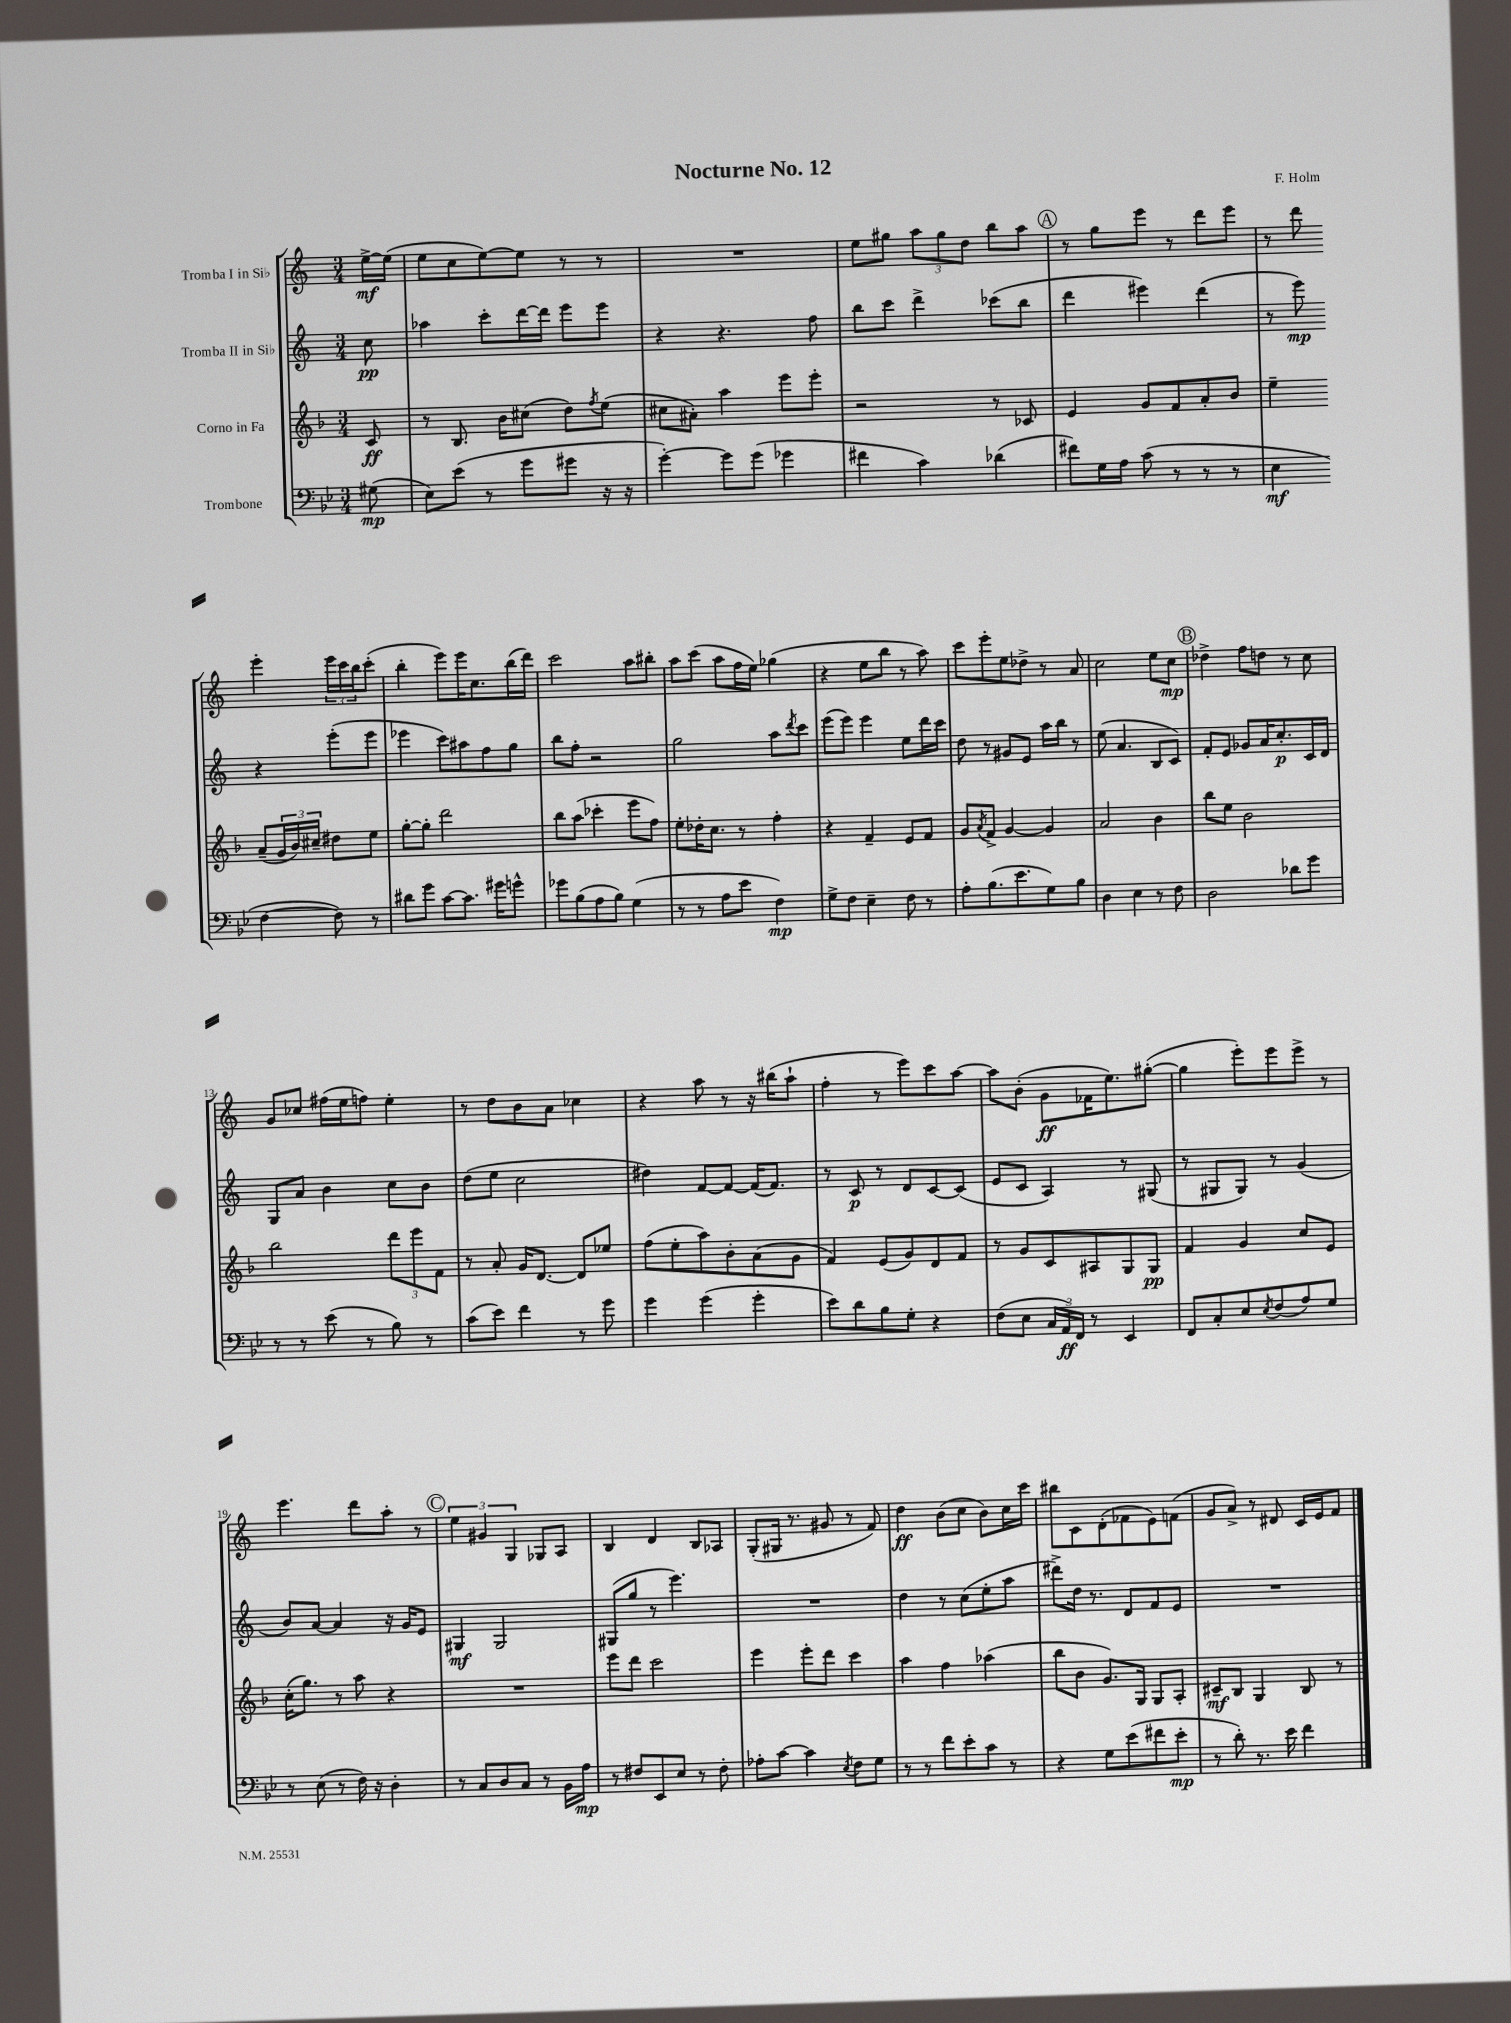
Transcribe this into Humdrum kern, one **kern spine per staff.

**kern	**dynam	**kern	**dynam	**kern	**dynam	**kern	**dynam
*part4	*part4	*part3	*part3	*part2	*part2	*part1	*part1
*staff4	*staff4	*staff3	*staff3	*staff2	*staff2	*staff1	*staff1
*I"Trombone	*	*I"Corno in Fa	*	*I"Tromba II in Si♭	*	*I"Tromba I in Si♭	*
*clefF4	*	*clefG2	*	*clefG2	*	*clefG2	*
*k[b-e-]	*	*k[b-]	*	*k[]	*	*k[]	*
*M3/4	*	*M3/4	*	*M3/4	*	*M3/4	*
=	=	=	=	=	=	=	=
(8G#X\	mp	8c/	ff	8cc\	pp	[16ee^\LL	mf
.	.	.	.	.	.	(16ee\JJ]	.
=1	=1	=1	=1	=1	=1	=1	=1
8E-\L)	.	8r	.	4aa-X\	.	8ee\L	.
(8e-\J	.	8.B-/	.	.	.	8cc\	.
8r	.	.	.	8ccc'\L	.	[8ee\)	.
.	.	16b-\KL	.	.	.	.	.
8g\L	.	(8cc#X\J	.	[16ddd\L	.	8ee\J]	.
.	.	.	.	16ddd\JJ]	.	.	.
8g#X\J	.	8dd\L)	.	8eee\L	.	8r	.
.	.	8qff/	.	.	.	.	.
16r	.	(8ee\J	.	8eee\J	.	8r	.
16r	.	.	.	.	.	.	.
=2	=2	=2	=2	=2	=2	=2	=2
[4g'\)	.	8cc#X\L	.	4r	.	2.r	.
.	.	8a#X'\J)	.	.	.	.	.
8g\L]	.	4aa\	.	4.r	.	.	.
(8g\J	.	.	.	.	.	.	.
4g-X\	.	8eee\L	.	.	.	.	.
.	.	8eee'\J	.	8ff\	.	.	.
=3	=3	=3	=3	=3	=3	=3	=3
4f#X\	.	2r	.	8bb\L	.	8ee\L	.
.	.	.	.	8ccc\J	.	8gg#X\J	.
4c\)	.	.	.	4ddd^\	.	12aa\L	.
.	.	.	.	.	.	12gg#\	.
.	.	.	.	.	.	12dd\J	.
(4d-X\	.	8r	.	(8ccc-X\L	.	8bb\L	.
.	.	8c-X/	.	8bb\J	.	8aa\J	.
!!LO:REH:place=s1:t=A
=4	=4	=4	=4	=4	=4	=4	=4
8f#X\L)	.	4e/	.	4ddd\	.	8r	.
16G\L	.	.	.	.	.	8gg\L	.
16A\JJ	.	.	.	.	.	.	.
(8c\	.	8g/L	.	4eee#X\)	.	8eee\J	.
8r	.	8f/	.	.	.	8r	.
8r	.	8a'/	.	(4ddd\	.	8ddd\L	.
8r	.	8b-/J	.	.	.	8eee\J	.
=5	=5	=5	=5	=5	=5	=5	=5
4E-\	mf	4ee~\	.	8r	.	8r	.
.	.	.	.	8eee\)	mp	8ddd\	.
[4F\	.	(8a~/L	.	4r	.	4eee'\	.
.	.	24g/L	.	.	.	.	.
.	.	24b-/)	.	.	.	.	.
.	.	24cc#X~/JJ	.	.	.	.	.
8F\])	.	8dd#X\L	.	(8eee'\L	.	24eee\LL	.
.	.	.	.	.	.	24ccc\	.
.	.	.	.	.	.	24bb\J	.
8r	.	8ee\J	.	8eee\J	.	(8ccc'\J	.
!!LO:LB:g=z
=6	=6	=6	=6	=6	=6	=6	=6
8d#X\L	.	[8gg'\L	.	4eee-X\	.	4bb'\	.
8g\J	.	8gg'\J]	.	.	.	.	.
[8c\L	.	2ddd\	.	8ccc\L)	.	8eee\L)	.
8.c\J]	.	.	.	8aa#X\	.	16eee\K	.
.	.	.	.	.	.	8.cc\	.
.	.	.	.	8ff\	.	.	.
16g#X\KL	.	.	.	.	.	.	.
8gn^^\J	.	.	.	8gg\J	.	(16bb\L	.
.	.	.	.	.	.	16ddd\JJ)	.
=7	=7	=7	=7	=7	=7	=7	=7
8g-X\L	.	8bb-\L	.	8bb\L	.	2ccc\	.
(8B-\	.	(8aa\J	.	8ff'\J	.	.	.
8A\	.	4ccc-X'\	.	2r	.	.	.
8B-\J)	.	.	.	.	.	.	.
(4G\	.	8eee\L	.	.	.	8aa\L	.
.	.	8ff\J)	.	.	.	8bb#X'\J	.
=8	=8	=8	=8	=8	=8	=8	=8
8r	.	8ee'\L	.	2gg\	.	8aa\L	.
8r	.	16dd-X'\K	.	.	.	(8ccc\J	.
.	.	8.cc\J	.	.	.	.	.
8A\L	.	.	.	.	.	8aa\L	.
8e-\J	.	8r	.	.	.	16ff\L	.
.	.	.	.	.	.	16ee\JJ)	.
4F\)	mp	4ff'\	.	8aa\L	.	(4gg-X\	.
.	.	.	.	8qddd/	.	.	.
.	.	.	.	8ccc\J	.	.	.
=9	=9	=9	=9	=9	=9	=9	=9
8G^\L	.	4r	.	(8eee\L	.	4r	.
8F\J	.	.	.	8eee\J)	.	.	.
4E-~\	.	4f~/	.	4eee\	.	8ee\L	.
.	.	.	.	.	.	8bb\J	.
8F\	.	8e/L	.	8ee\L	.	8r	.
8r	.	8f/J	.	16ddd\L	.	8aa\)	.
.	.	.	.	16ccc\JJ	.	.	.
=10	=10	=10	=10	=10	=10	=10	=10
8A'\L	.	8g/L	.	8dd\	.	8ccc\L	.
.	.	8qa/	.	.	.	.	.
(8.B-\	.	8f^/J	.	8r	.	8eee'\	.
.	.	[4g/	.	8g#X/L	.	8ee\	.
8.e-\	.	.	.	.	.	.	.
.	.	.	.	8e/J	.	8dd-X^\J	.
8G\)	.	4g/]	.	16aa\LL	.	8r	.
.	.	.	.	16bb\JJ	.	.	.
8B-\J	.	.	.	8r	.	8a/	.
=11	=11	=11	=11	=11	=11	=11	=11
4D\	.	2a/	.	(8ee\	.	2cc\	.
.	.	.	.	4.a/	.	.	.
4E-\	.	.	.	.	.	.	.
8r	.	4b-\	.	8B/L	.	8ee\L	.
8F\	.	.	.	8c/J)	.	8cc\J	mp
!!LO:REH:place=s1:t=B
=12	=12	=12	=12	=12	=12	=12	=12
2D\	.	8bb-\L	.	8f'/L	.	4dd-X^\	.
.	.	8ee\J	.	8e/J	.	.	.
.	.	2b-\	.	8g-X/L	.	8ff\L	.
.	.	.	.	16a/K	.	8ddn\J	.
.	.	.	.	8.cc'/	p	.	.
8d-X\L	.	.	.	.	.	8r	.
8g\J	.	.	.	16c/L	.	8cc\	.
.	.	.	.	16d/JJ	.	.	.
!!LO:LB:g=z
=13	=13	=13	=13	=13	=13	=13	=13
8r	.	2bb-\	.	8G/L	.	8g/L	.
8r	.	.	.	8a/J	.	8cc-X/J	.
(8e-\	.	.	.	4b\	.	(16ff#X\LL	.
.	.	.	.	.	.	16ee\J	.
8r	.	.	.	.	.	8ffn\J)	.
8B-\)	.	12ddd\L	.	8cc\L	.	4ee'\	.
.	.	12eee\	.	.	.	.	.
8r	.	.	.	8b\J	.	.	.
.	.	12f\J	.	.	.	.	.
=14	=14	=14	=14	=14	=14	=14	=14
(8c\L	.	8r	.	(8dd\L	.	8r	.
8e-\J)	.	8a'/	.	8ee\J	.	8dd\L	.
4f\	.	16g/KL	.	2cc\	.	8b\	.
.	.	[8.d/J	.	.	.	.	.
.	.	.	.	.	.	8a\J	.
8r	.	8d/L]	.	.	.	4cc-X\	.
8g\	.	8ee-X/J	.	.	.	.	.
=15	=15	=15	=15	=15	=15	=15	=15
4g\	.	(8ff\L	.	4dd#X\)	.	4r	.
.	.	8ee'\	.	.	.	.	.
(4g\	.	8aa\)	.	[8f/L	.	8aa\	.
.	.	8b-'\	.	8f/J_	.	8r	.
4g'\	.	(8a\	.	(16f/KL]	.	16r	.
.	.	.	.	8.f/J)	.	(16bb#X\KL	.
.	.	8g\J	.	.	.	8aa`\J	.
=16	=16	=16	=16	=16	=16	=16	=16
8e-\L)	.	4f/)	.	8r	.	4ff'\	.
8d\	.	.	.	8c/	p	.	.
8B-\	.	(8e/L	.	8r	.	8r	.
8G'\J	.	8g/)	.	8d/L	.	8eee\L)	.
4r	.	8d/	.	[8c/	.	8ccc\	.
.	.	8f/J	.	(8c/J]	.	[8aa\J	.
=17	=17	=17	=17	=17	=17	=17	=17
(8F\L	.	8r	.	8e/L	.	8aa\L]	.
8E-\J	.	8g/L	.	8c/J	.	(8b'\J	.
24C/LL	.	8c/	.	4A/)	.	8g\L	ff
24AA/)	ff	.	.	.	.	.	.
24FF/JJ	.	.	.	.	.	.	.
8r	.	8A#X/	.	.	.	16f-X\K	.
.	.	.	.	.	.	8.ee\)	.
4EE-/	.	8G/	.	8r	.	.	.
.	.	8G/J	pp	(8G#X/	.	([8gg#X'\J	.
=18	=18	=18	=18	=18	=18	=18	=18
8FF/L	.	4f/	.	8r	.	4gg#\]	.
8C'/	.	.	.	8G#X/L	.	.	.
8E-/	.	4g/	.	8G#/J)	.	8eee'\L)	.
8qE-/	.	.	.	.	.	.	.
(8F/	.	.	.	8r	.	8eee\	.
8A/)	.	8cc/L	.	(4g/	.	8eee^\J	.
8G/J	.	8e/J	.	.	.	8r	.
!!LO:LB:g=z
=19	=19	=19	=19	=19	=19	=19	=19
8r	.	(16cc'\KL	.	8b/L)	.	4.eee\	.
.	.	8.gg\J)	.	.	.	.	.
(8E-\	.	.	.	[8a/J	.	.	.
8r	.	8r	.	4a/]	.	.	.
16F\)	.	8aa\	.	.	.	8ddd\L	.
16r	.	.	.	.	.	.	.
4D'\	.	4r	.	16r	.	8aa'\J	.
.	.	.	.	16g/KL	.	.	.
.	.	.	.	8e/J	.	8r	.
!!LO:REH:place=s1:t=C
=20	=20	=20	=20	=20	=20	=20	=20
8r	.	2.r	.	4G#X/	mf	6ee\	.
8C/L	.	.	.	.	.	.	.
.	.	.	.	.	.	6g#X/	.
8D/	.	.	.	2G#/	.	.	.
.	.	.	.	.	.	6G/	.
8C/J	.	.	.	.	.	.	.
8r	.	.	.	.	.	8G-X/L	.
16BB-\LL	.	.	.	.	.	8A/J	.
16A\JJ	mp	.	.	.	.	.	.
=21	=21	=21	=21	=21	=21	=21	=21
8r	.	8eee\L	.	(8G#X/L	.	4B/	.
8F#X/L	.	8ddd\J	.	8gg/J	.	.	.
8EE-/	.	2ccc\	.	8r	.	4d/	.
8E-/J	.	.	.	4.eee\)	.	.	.
8r	.	.	.	.	.	8B/L	.
8F#'\	.	.	.	.	.	8A-X/J	.
=22	=22	=22	=22	=22	=22	=22	=22
8A-X'\L	.	4eee\	.	2.r	.	(8G'/L	.
[8c\J	.	.	.	.	.	16G#X/Jk	.
.	.	.	.	.	.	8.r	.
4c\]	.	8eee'\L	.	.	.	.	.
.	.	8ddd\J	.	.	.	8g#X/	.
8qE-/	.	.	.	.	.	.	.
8F\L	.	4ccc\	.	.	.	8r	.
8G\J	.	.	.	.	.	8f/)	.
=23	=23	=23	=23	=23	=23	=23	=23
8r	.	4aa\	.	4dd\	.	4dd\	ff
8r	.	.	.	.	.	.	.
8f\L	.	4ff\	.	8r	.	(8b\L	.
8e-'\	.	.	.	(8cc\L	.	8cc\J	.
8c\J	.	(4aa-X\	.	8ee'\	.	8b\L)	.
8r	.	.	.	8aa\J	.	16cc\L	.
.	.	.	.	.	.	16ccc\JJ	.
=24	=24	=24	=24	=24	=24	=24	=24
4r	.	8bb-\L	.	8ddd#X^\L)	.	8bb#X\L	.
.	.	8b-\J	.	16dd\Jk	.	8c\	.
.	.	.	.	8.r	.	.	.
8G\L	.	8.g/L)	.	.	.	(8d'\	.
(8e-\	.	.	.	8d/L	.	8f-X\	.
.	.	16G/Jk	.	.	.	.	.
8f#X\	.	8G/L	.	8f/	.	8e\)	.
8e-'\J	mp	8A'/J	.	8e/J	.	(8fn\J	.
=25	=25	=25	=25	=25	=25	=25	=25
8r	.	8c#X~/L	mf	2.r	.	8g/L	.
8d'\)	.	8B-/J	.	.	.	8a^/J)	.
8.r	.	4G/	.	.	.	8r	.
.	.	.	.	.	.	8d#X/	.
16e-\	.	.	.	.	.	.	.
4f\	.	8B-/	.	.	.	16c/LL	.
.	.	.	.	.	.	16e/J	.
.	.	8r	.	.	.	8f/J	.
==	==	==	==	==	==	==	==
*-	*-	*-	*-	*-	*-	*-	*-
